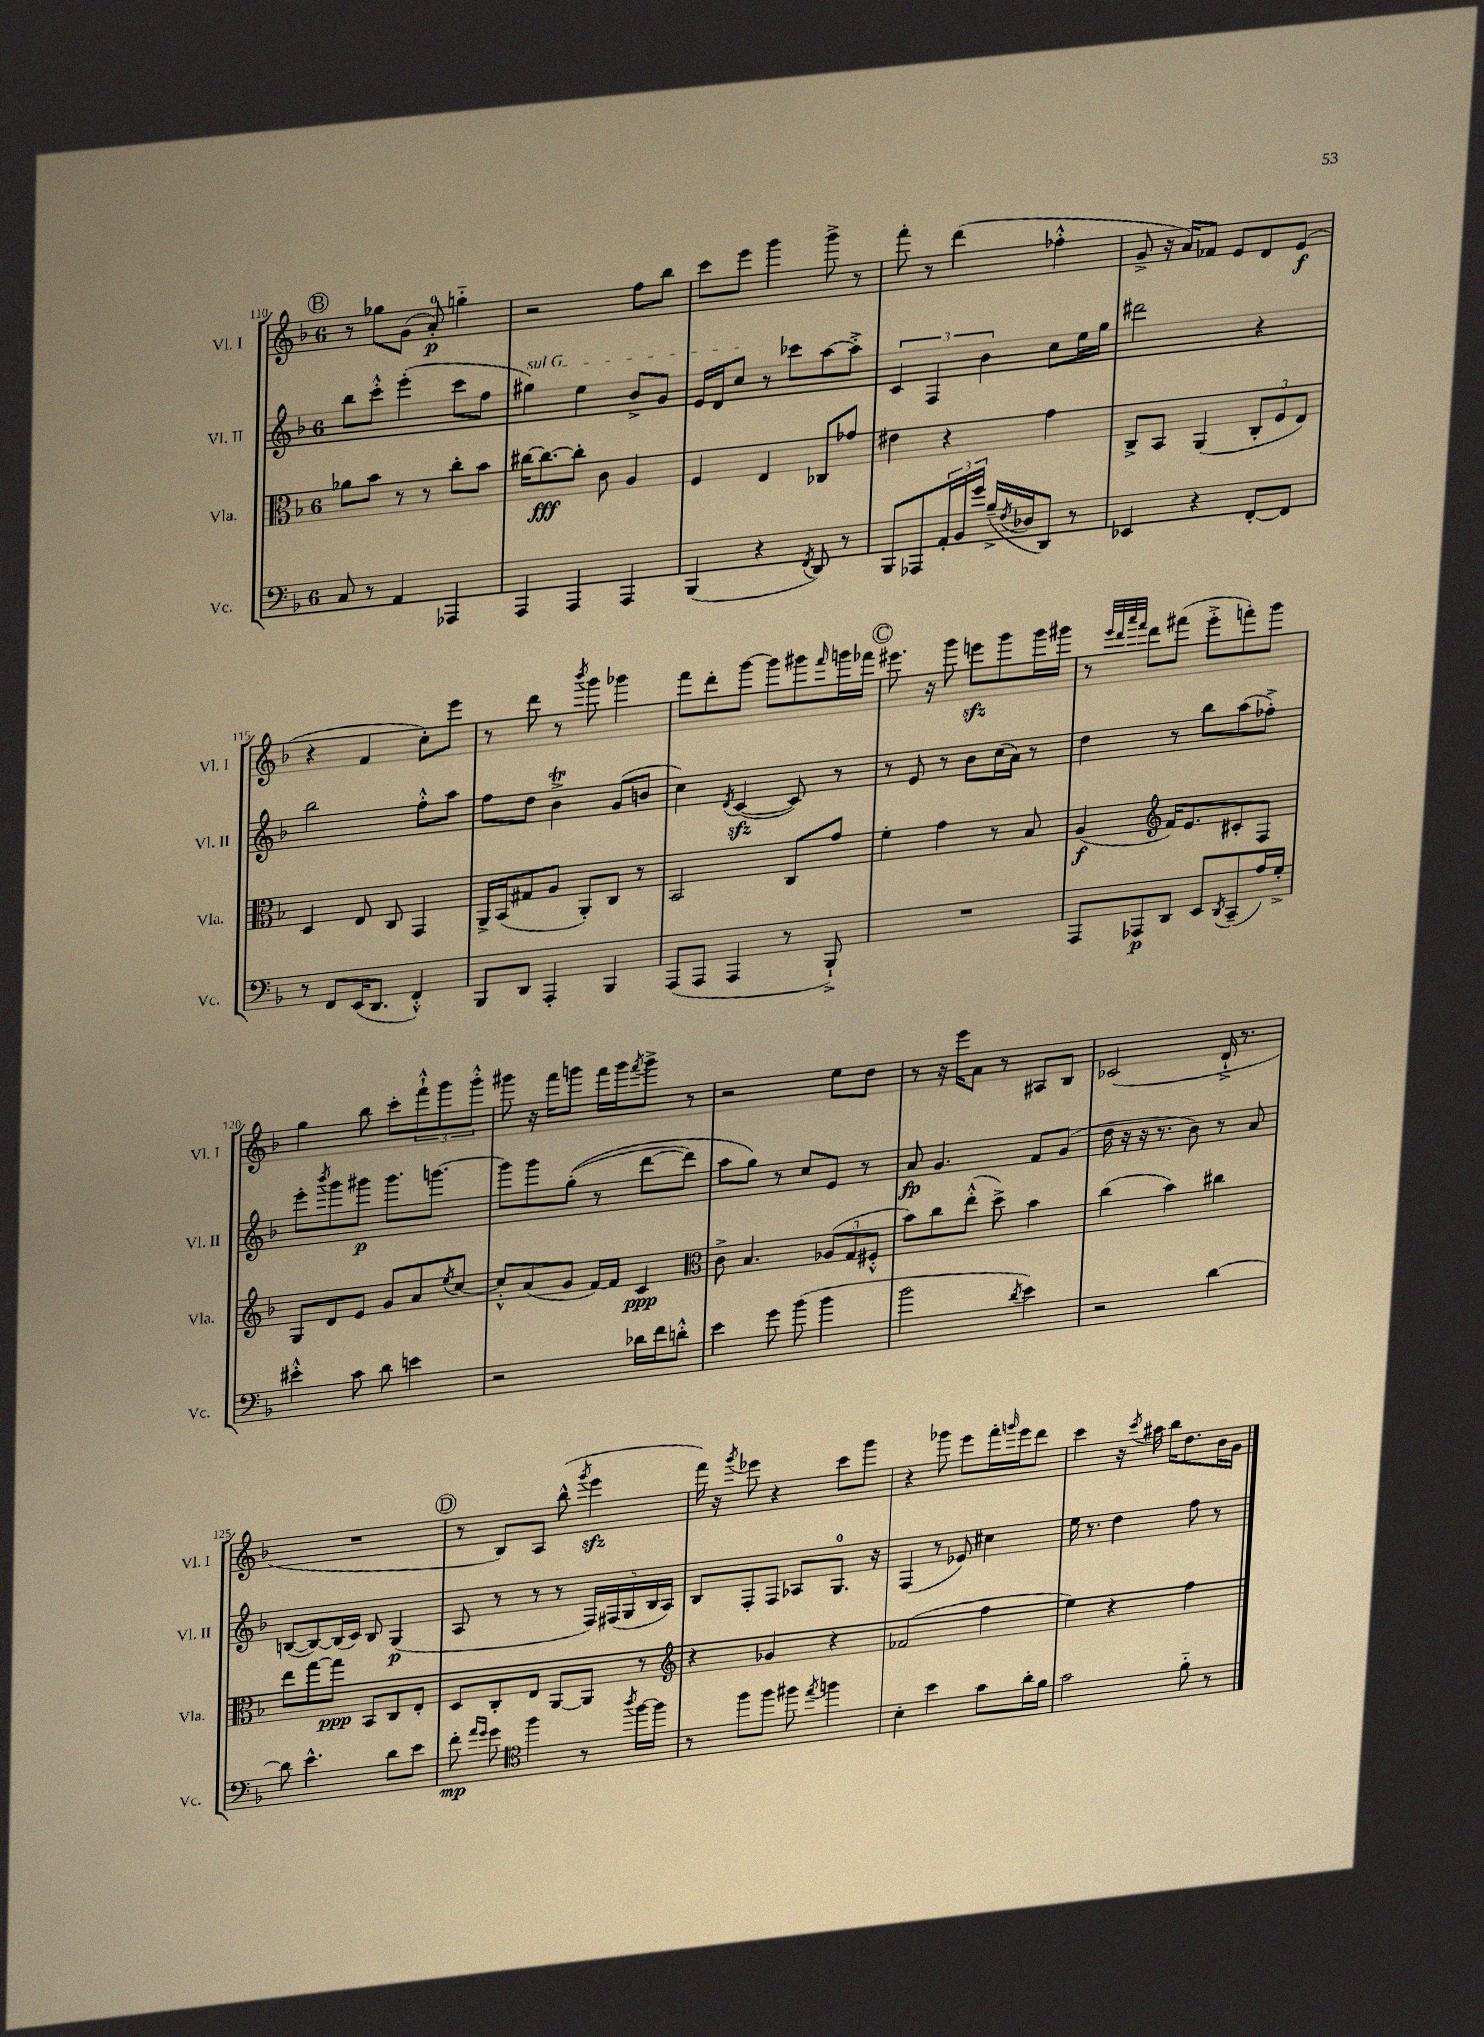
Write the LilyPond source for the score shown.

<<
\new StaffGroup <<
\new Staff = "s0" \with { instrumentName = "Vl. I" shortInstrumentName = "Vl. I" } {
    \clef treble \key f \major \once \override Staff.TimeSignature.style = #'single-digit \time 6/8
    \mark \markup { \circle "B" } r8 ges''8 g'8( a'8-0-.\p) g''4-_ |
    r2 f''8 bes''8 |
    c'''8 e'''8 g'''4 g'''8-> r8 |
    f'''8-. r8 d'''4( fes''4-.-^ |
    g'8-> r16 a'16) fes'8 e'8 d'8 e'8\f( |
    r4 f'4 c''8-.) e'''8 |
    r8 d'''8 r8 \acciaccatura { bes'''8 } g'''8 ges'''4 |
    f'''8 d'''8-. g'''8~ g'''8 gis'''8 \grace { f'''16 } g'''16 fes'''16 |
    \mark \markup { \circle "C" } eis'''8. r16 g'''8 e'''8\sfz g'''8 g'''16 gis'''16 |
    r8 \grace { e'''32 d'''32 a'''32 f'''32 } d'''8 fis'''8( e'''8-.-> f'''8-.) g'''8 |
    g''4 bes''8 c'''8-. \tuplet 3/2 { f'''8-!-^ g'''8 g'''8-.-^ } |
    gis'''8 r16 f'''16 g'''8 f'''16 g'''16 \acciaccatura { f'''8 } g'''8-> r8 |
    r2 e''8 d''8 |
    r8 r16 e'''16 a'8 r8 ais8 bes8 |
    ces'2( d'16-!-> r8. |
    R2. |
    \mark \markup { \circle "D" } r8 bes8) a8 bes''8-^( \acciaccatura { g'''8 } e'''4\sfz |
    f'''16) r16 \acciaccatura { g'''8 } ees'''8 r4 c'''8 g'''8 |
    r4 ges'''8 e'''8 f'''16-. \grace { g'''16 } e'''16 d'''8 |
    c'''4 r16 \acciaccatura { c'''8 } ais''16 bes''16 d''8. bes'16 g'16 \bar "|." |
}
\new Staff = "s1" \with { instrumentName = "Vl. II" shortInstrumentName = "Vl. II" } {
    \clef treble \key f \major \once \override Staff.TimeSignature.style = #'single-digit \time 6/8
    \mark \markup { \circle "B" } bes''8 c'''8-.-^ e'''4-.( c'''8 f''8 |
    \once \override TextSpanner.bound-details.left.text = \markup { \italic "sul G" } gis''4\startTextSpan) e''4 bes'8-> g'8 |
    e'16 d'16 c''8\stopTextSpan r8 ces'''8 a''8~ a''8-.-> |
    \tuplet 3/2 { c'4 f4 bes'4 } c''8 e''16 g''16 |
    dis'''2 r4 |
    bes''2 f''8-.-^ a''8 |
    f''8 d''8 bes'4->\trill g'8( b'8 |
    c''4) \acciaccatura { d'8 } c'4~\sfz( c'8) r8 |
    \mark \markup { \circle "C" } r8 e'8 r8 bes'8 c''16( a'16) r8 |
    d''4 r8 bes''8 a''8( fes''8-.->) |
    e'''8-. \acciaccatura { bes'''8 } g'''8 gis'''8\p gis'''8. g'''8.~ |
    g'''8 g'''8 g''8-.(\( r8 d'''8~ d'''8) |
    a''8 g''8\) r8 c''8 e'8 r8 |
    a'8\fp g'4. f'8 g'8( |
    d''16 r16 r16 r8. bes'8) r8 a'8 |
    b8~( b8~) b16( c'16) b8 g4\p( |
    \mark \markup { \circle "D" } a8 r8 r8 r8 \tuplet 5/4 { f16) fis16( g16 bes16 a16) } |
    bes8 f8-. f8 aes8 g8.-0 r16 |
    f4( r8 ees'8) cis''4 |
    e''16 r8. d''4 f''8 r8 \bar "|." |
}
\new Staff = "s2" \with { instrumentName = "Vla." shortInstrumentName = "Vla." } {
    \clef alto \key f \major \once \override Staff.TimeSignature.style = #'single-digit \time 6/8
    \mark \markup { \circle "B" } aes'8 bes'8 r8 r8 c''8-. bes'8 |
    cis''16~ cis''8.~\fff cis''8-. c'8 a4 |
    f4 e4 ces8 ges'8 |
    eis'4 r4 g'4 |
    c8-> bes,8 a,4( \tuplet 3/2 { c8-. f8 e8) } |
    d4 e8 c8 g,4 |
    a,16-> bes,16( gis8 a8 a,8-.) c8 r8 |
    bes,2 c8 g'8 |
    \mark \markup { \circle "C" } f'4-. g'4 r8 bes8 |
    a4\f( \clef treble f'16) e'8. cis'8-. f8 |
    g8 d'8 e'8 g'8 a'8 \acciaccatura { e''8 } c''8~ |
    c''8-.-^ a'8( g'8 f'16~) f'16 c'4\ppp |
    \clef alto c'8-> bes4. \tuplet 3/2 { aes8( g8 fis8-.-^ } |
    bes'8) c''8 e''8-.-^( d''8->) bes'4 |
    c''4( bes'4) cis''4 |
    e''8 g''8~ g''8\ppp bes,8 c8 e8-. |
    \mark \markup { \circle "D" } d8 c8-. e8 a,8~ a,8 r8 |
    \clef treble r4 ges'4 r4 |
    fes'2( f''4 |
    e''4) r4 f''4 \bar "|." |
}
\new Staff = "s3" \with { instrumentName = "Vc." shortInstrumentName = "Vc." } {
    \clef bass \key f \major \once \override Staff.TimeSignature.style = #'single-digit \time 6/8
    \mark \markup { \circle "B" } c8 r8 a,4 aes,,4 |
    a,,4 a,,4 a,,4 |
    bes,,4( r4 \acciaccatura { f,8 } d,8) r8 |
    bes,,8 aes,,8 \tuplet 3/2 { a,16-. bes,16 g'16 } bes16--->( \acciaccatura { f8 } des16 d,8) r8 |
    ees,4 r4 f,8~-. f,8 |
    r8 f,8 e,16( d,8. f,4-.-^) |
    bes,,8 d,8 a,,4-. bes,,4 |
    a,,8( a,,8 a,,4 r8 bes,,8-!->) |
    \mark \markup { \circle "C" } R2. |
    a,,8 aes,,8\p d,8 e,8 \acciaccatura { d,8 } c,8--( a16) g16-.-> |
    eis'4-.-^ c'8 d'8 e'4 |
    r2 des'16 f'16 d'8-.-^ |
    e'4 g'8 bes'8( bes'4 |
    bes'2 \acciaccatura { d'8 } e'4) |
    r2 d'4~ |
    d'8 e'4.-^ d'8 e'8 |
    \mark \markup { \circle "D" } f'8-.\mp \grace { a'16 g'16 } g'8 \clef tenor f''4 r8 \acciaccatura { a''8 } f''16~ f''16 |
    r8 f''8 f''8 fis''8 \acciaccatura { e''8 } f''4 |
    bes4-. bes'4 g'8 a'16-. f'16 |
    g'2 f'8-_ r8 \bar "|." |
}
>>
>>
\layout { \context { \Score currentBarNumber = #110 } }
